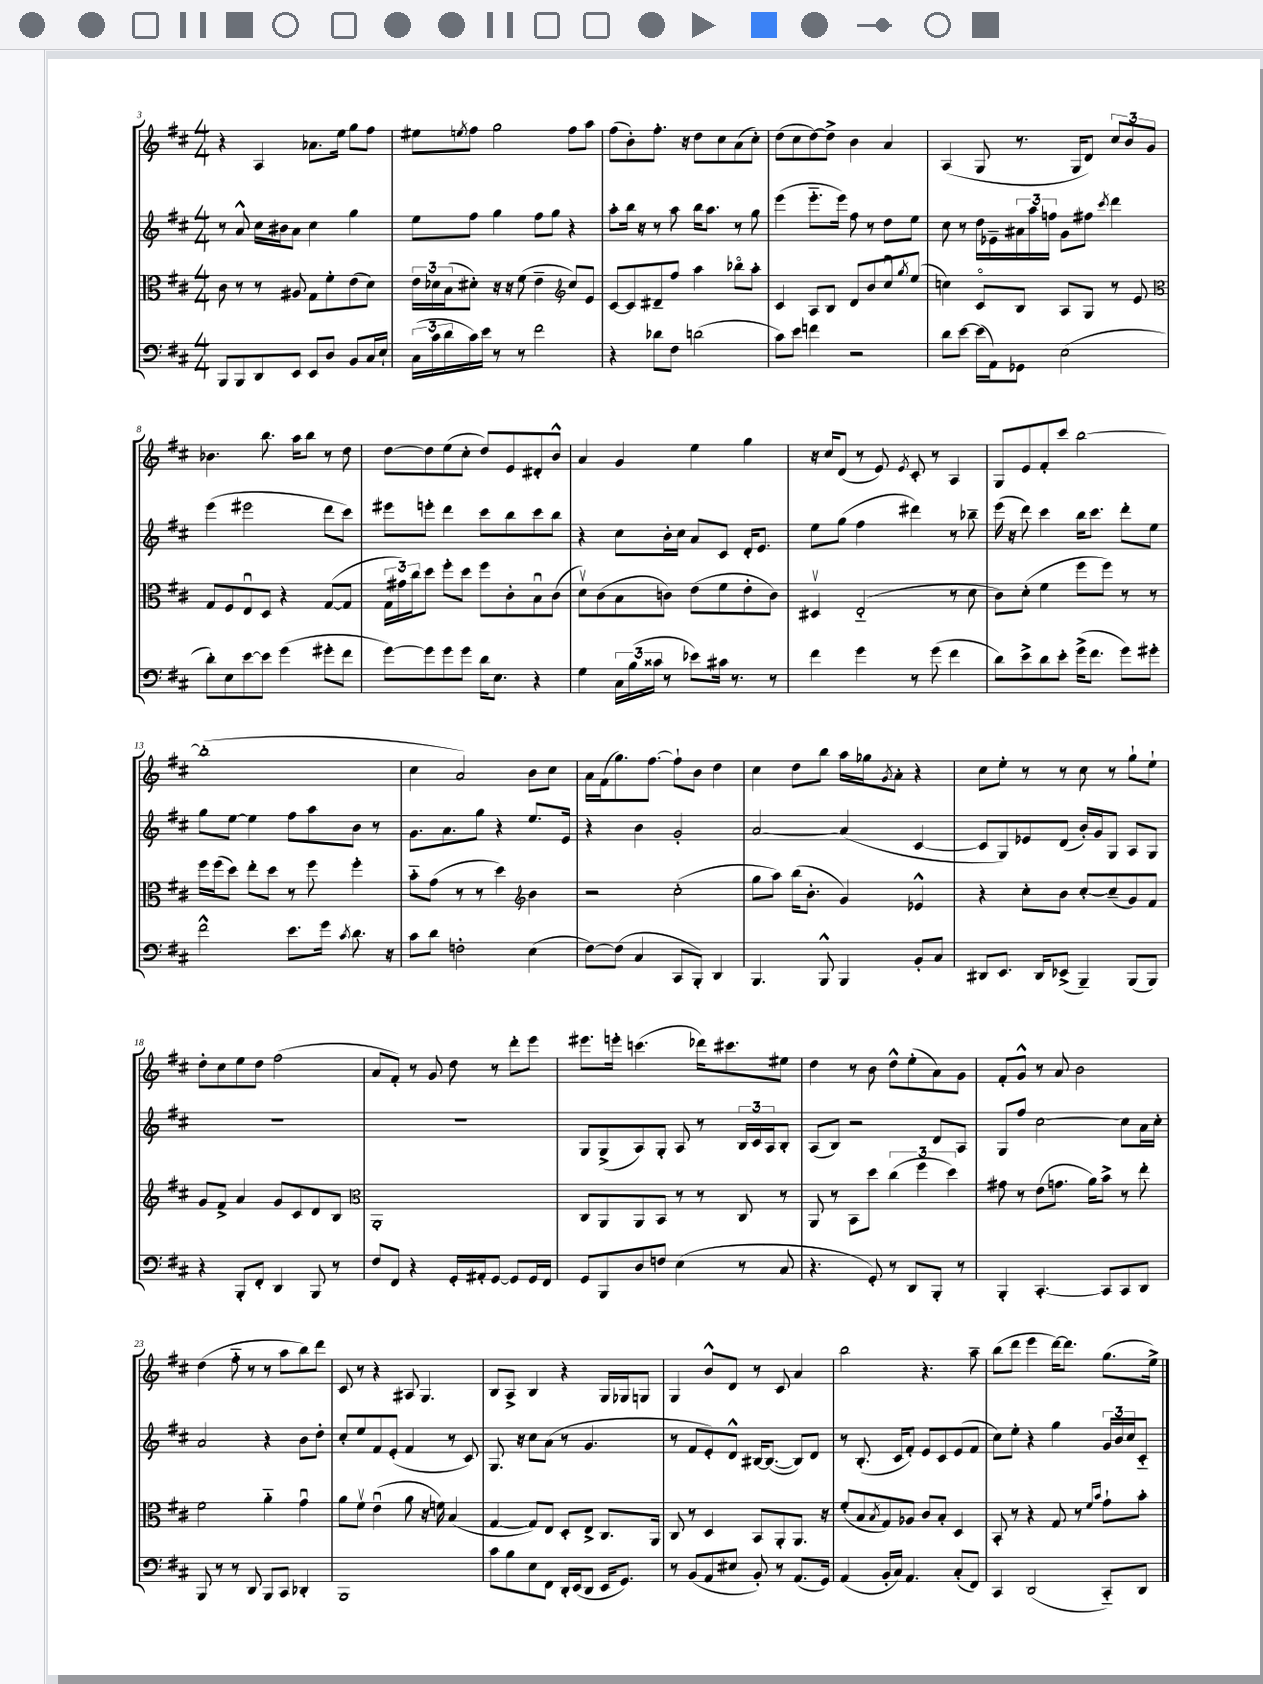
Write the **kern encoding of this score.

**kern	**kern	**kern	**kern
*staff4	*staff3	*staff2	*staff1
*clefF4	*clefC3	*clefG2	*clefG2
*k[f#c#]	*k[f#c#]	*k[f#c#]	*k[f#c#]
*M4/4	*M4/4	*M4/4	*M4/4
8BBB/L	8c#\	8r	4r
8BBB/	8r	8a^^/	.
8DD/	8r	16cc#\LL	4A/
.	.	16b#\J	.
8EE/J	8A#/	8a\J	.
8EE/L	8G\L	4cc#\	8.a-\L
8D/J	8f#'\	.	.
.	.	.	16ee\Jk
8BB/L	(8e\	4gg\	8gg\L
16C#/L	8d\J)	.	8ff#\J
16E`/JJ	.	.	.
=	=	=	=
(24C#\LL	24e\LL	8ee\L	8ee#\L
24c#\	24d-\	.	.
24d\	(24B\J	.	.
.	.	.	8qee/
16c#\)	8d#'\J)	8ff#\J	8ff#\J
16e\JJ	.	.	.
8r	16r	4gg\	2gg\
.	16r	.	.
8r	(8f#\	.	.
2f#\	4e~\	8ff#\L	.
.	.	8gg\J	.
*	*clefG2	*	*
.	8cc#/L)	4r	8ff#\L
.	8e/J	.	8aa\J
=	=	=	=
4r	[8c#/L	8aa'\L	(8ff#\L
.	8c#/]	16bb\Jk	8b'\)
.	.	16r	.
8d-\L	8d#~/	8r	8.ff#'\J
8F#\J	8ff#/J	8aa\	.
.	.	.	16r
(2d\	4aa\	16bb\LK	8dd\L
.	.	8.aa\J	.
.	.	.	8cc#\
.	8bb-o\L	8r	(8a\
.	8aa'\J	8gg\	8cc#'\J)
=	=	=	=
8c#\L)	4c#/	(4eee\	(8dd\L
8e\J	.	.	8cc#\
4f\	8A/L	8.eee'~\L	[8dd\)
.	8B/J	.	8dd^\]J
.	.	16eee\Jk)	.
2r	8d/L	8ff#\	4b\
.	8b/	8r	.
.	8cc#u/	8dd\L	4a/
.	8qgg/	.	.
.	(8ee/J	8ee\J	.
=	=	=	=
8d\L	4cc\)	8cc#\	(4A/
[8e\J	.	8r	.
(16e\]LL	8c#o/L	16dd\LL	8G/
16AA\J)	.	16e-~\	.
8GG-\J	8B/J	24a#\	8.r
.	.	24aa\	.
.	.	24ff\JJ	.
(2E\	8A/L	8g\L	.
.	.	.	16G/LK
.	8G/J	8ff#\J	8d/J)
.	.	8qccc#/	.
.	8r	4ddd\	12cc#/L
.	.	.	12b/
.	8e/	.	.
.	.	.	12g/J
=	=	=	=
*	*clefC3	*	*
8d'\L)	8G/L	(4eee\	4.b-\
8E\	8F#/	.	.
[8e\	8Eu/	2eee#\	.
8e\]J	8D/J	.	8.bb\
(4g\	4r	.	.
.	.	.	16aa\LK
.	.	.	8bb\J
8g#'\L	([8G/L	8ddd\L	8r
8f#\J	8G/]J	8ccc#\J)	8dd\
=	=	=	=
[8g\L)	24G\LL	8eee#\L	[8dd\L
.	24g#\)	.	.
.	24cc#\J	.	.
8g\]	8dd\J	8eee'\J	8dd\]
8g\	8ff#'\L	4ddd\	(8ee\
8g\J	8dd\J	.	8cc#'\J
16d\LK	8ff#\L	8ccc#\L	8dd/L)
8.E\J	.	.	.
.	8c#'\	8bb\	8e/
4r	8Bu\	8ccc#\	8d#'/
.	(8c#\J	8bb\J	8b^^/J
=	=	=	=
4G\	8dv\L)	4r	4a/
.	(8c#\	.	.
24C#\LL	8B\	8cc#\L	4g/
(24B\	.	.	.
24c##\JJ	.	.	.
8r	8c\J)	16b'\L	.
.	.	16cc#\JJ	.
8e-\L)	(8e\L	8a/L	4ee\
16c#\Jk	8f#\	8c#/J	.
8.r	.	.	.
.	8e'\	16d'/LK	4gg\
.	.	8.e/J	.
8r	8c\J)	.	.
=	=	=	=
4f#\	4D#v/	8ee\L	16r
.	.	.	16cc#/LK
.	.	(8gg\J	(8d/J
4g\	(2E'~/	4ff#\	8r
.	.	.	8e/)
.	.	.	8qe/
8r	.	4ddd#\)	8c#'/
(8g\	.	.	8r
4f#\	8r	8r	4A/
.	8d\	8bb-~\	.
=	=	=	=
8d\L)	8c#\L)	(16eee\	8G/L
.	.	16r	.
8e^\	(8d'\J	8ddd\)	8e/
8d\	4f#\	4ccc#\	8f#'/
8e'\J	.	.	8ccc#/J
(16g^\LK	8ff#\L	16bb\LK	[2bb\
8.f#\J	.	8.ccc#\J	.
.	8ff#\J)	.	.
8g\L)	8r	8ddd'\L	.
8g#'\J	8r	8ee\J	.
=	=	=	=
2f#^^\	16ff#\LL	8gg\L	(1bb']
.	(16ff#\J	.	.
.	8dd\J)	[8ee\J	.
.	8ee'\L	4ee\]	.
.	8dd\J	.	.
8.e\L	8r	8ff#\L	.
.	8ff#\	8aa\	.
16g\Jk	.	.	.
8qc#/	.	.	.
8.d\	4ff#'\	8b\J	.
.	.	8r	.
16r	.	.	.
=	=	=	=
8c#\L	8b'~\L	8.g\L	4cc#\
8d\J	(8g\J	.	.
.	.	8.a\	.
2F'\	8r	.	2a/)
.	8r	8gg\J	.
.	4dd\)	4r	.
*	*clefG2	*	*
(4E\	4b\	8.ee/L	8b\L
.	.	.	8cc#\J
.	.	16e/Jk	.
=	=	=	=
[8F#\L)	2r	4r	16a\LL
.	.	.	(16f#\J
(8F#\]J	.	.	8.gg\)
4C#/	.	4b\	.
.	.	.	[8.ff#\J
8CC#/L	(2cc#'\	2g'/	8ff#`\]L
8BBB'/J)	.	.	8b\J
4DD/	.	.	4dd\
=	=	=	=
4.BBB/	8gg\L	[2a/	4cc#\
.	8aa\J)	.	.
.	(16bb\LK	.	8dd\L
.	8.b'\J	.	.
8BBB^^/	.	.	8bb\J
4BBB/	4g/)	(4a/]	16aa\LL
.	.	.	16gg-\J
.	.	.	8qg/
.	.	.	8a'\J
8BB'/L	4e-^^/	[4c#/	4r
8C#/J	.	.	.
=	=	=	=
8DD#/L	4r	8c#/]L	8cc#\L
8.EE/J	.	8G/)	8ee'\J
.	8cc#'\L	8e-/	8r
16DD#/LK	.	.	.
(8EE-^/J	8b\J	(8d/J	8r
4BBB~/)	[8cc#'/L	16b'/LL)	8cc#\
.	.	16g/J	.
.	(8cc#~/]	8G/J	8r
(8BBB/L	8g/)	8A/L	8gg`\L
8BBB/J)	8f#/J	8G/J	8ee`\J
=	=	=	=
4r	8g/L	1r	8dd'\L
.	8f#^/J	.	8cc#\
8BBB'/L	4a/	.	8ee\
8FF#'/J	.	.	8dd\J
4DD/	8g/L	.	(2ff#\
.	8c#/	.	.
8BBB/	8d/	.	.
8r	8B/J	.	.
=	=	=	=
*	*clefC3	*	*
8F#/L	1AA'	1r	8a/L
8FF#/J	.	.	8f#'/J)
4r	.	.	8r
.	.	.	8g/
16GG'/LL	.	.	8dd\
16AA#'/J	.	.	.
[8GG/J	.	.	8r
8GG/]L	.	.	8ddd'\L
16GG/L	.	.	8eee\J
16FF#/JJ	.	.	.
=	=	=	=
8GG/L	8C#/L	8G/L	8.eee#\L
8BBB/	8AA/	(8G^/	.
.	.	.	16eee'\Jk
8D/	8AA/	8A/)	(4.ccc\
8F/J	8BB/J	8G'/J	.
(4E\	8r	8A/	.
.	8r	8r	16ddd-\LK)
.	.	.	8.ccc#\
8r	8C#/	24B/LL	.
.	.	24c#/	.
.	.	24A/J	.
8C#/	8r	8B'/J	8ee#\J
=	=	=	=
4.r	8AA/	(8A/L	4dd\
.	8r	8B/J)	.
.	8BB\L	2r	8r
8GG'/)	8dd\J	.	8b\
8r	(6cc#\	.	8dd^^\L
8DD/L	.	.	(8ee'\
.	6ff#\	.	.
8BBB'/J	.	8d/L	8a\)
.	6dd\)	.	.
8r	.	8A/J	8g\J
=	=	=	=
4BBB'/	8g#\	8G/L	8f#'/L
.	8r	8ff#/J	8g^^/J
[4.CC#'/	(8e\L	[2cc#\	8r
.	8.g\J	.	8a/
.	.	.	2b\
.	16a\LK)	.	.
8CC#/]L	8b^\J	.	.
8CC#/	8r	8cc#\]L	.
8DD/J	8ee'\	16a\L	.
.	.	16cc#'\JJ	.
=	=	=	=
8BBB/	2f#\	2a/	(4dd\
8r	.	.	.
8r	.	.	8ff#'~\
8DD/	.	.	8r
8BBB/L	4a'~\	4r	8r
8CC#/J	.	.	8aa\L
4DD-'/	4gu\	8b\L	8bb\)
.	.	8dd'\J	8ddd\J
=	=	=	=
1BBB	8a\L	8cc#'/L	8c#/
.	8f#v\J	8ee/	8r
.	(4eu\	8f#/	4r
.	.	(8e'/J	.
.	8a\	4f#/	8A#/
.	16r	.	4.G/
.	16f\)	.	.
.	(4B/	8r	.
.	.	8c#/)	.
=	=	=	=
8c#\L	[4G/	8.G/	8B/L
8B\	.	.	8A^/J
.	.	16r	.
8E\	8G/]L)	8cc#\L	4B/
8FF#\J	8E/J	(8a\J	.
16DD'/LL	8D'/L	8r	4r
(16EE/J	.	.	.
8DD/J	8E^/J	4.g/	.
16EE/LK	8.C#/L	.	16G/LL
8.GG/J)	.	.	16G-/J
.	.	.	8G/J
.	16AA/Jk	.	.
=	=	=	=
8r	8C#/	8r	4G/
(8BB/L	8r	8f#/L	.
8AA/	4D/	8e'/)	8b^^/L
8E#/J	.	8d^^/J	8d/J
8BB'/)	8BB/L	[16B#/LK	8r
.	.	(8.B#/_J	.
8r	8AA'/	.	8c#/
(8.AA/L	8.AA/J	8B#/]L)	4a/
.	.	8d/J	.
16GG/Jk)	16r	.	.
=	=	=	=
(4AA/	(8f#'/L	8r	2bb\
.	8B/	(8.B'/	.
.	8qB/	.	.
16BB'/LL	8G/)	.	.
16C#/JJ)	.	16c#/LK	.
4.AA/	8A-/J	8f#'/J)	.
.	8c#/L	8e/L	4.r
.	8B'/J	8c#/	.
(8C#'/L	4D/	(8e/	.
8FF#/J)	.	8f#/J	8aa~\
=	=	=	=
4CC#/	8BB'/	8cc#\L)	(8bb\L
.	8r	8ee'\J	8ddd\J
(2DD/	4r	4r	4eee\
.	8G/	4gg\	[16ddd\LK)
.	.	.	8.ddd\]J
.	8r	.	.
.	16qqf#/LL	.	.
.	16qqb/JJ	.	.
8CC#'~/L)	8g`\L	24g/LL	(8.gg\L
.	.	24b/	.
.	.	24cc#/J	.
8DD/J	8b'\J	8c#'~/J	.
.	.	.	16ee^\Jk)
==	==	==	==
*-	*-	*-	*-
